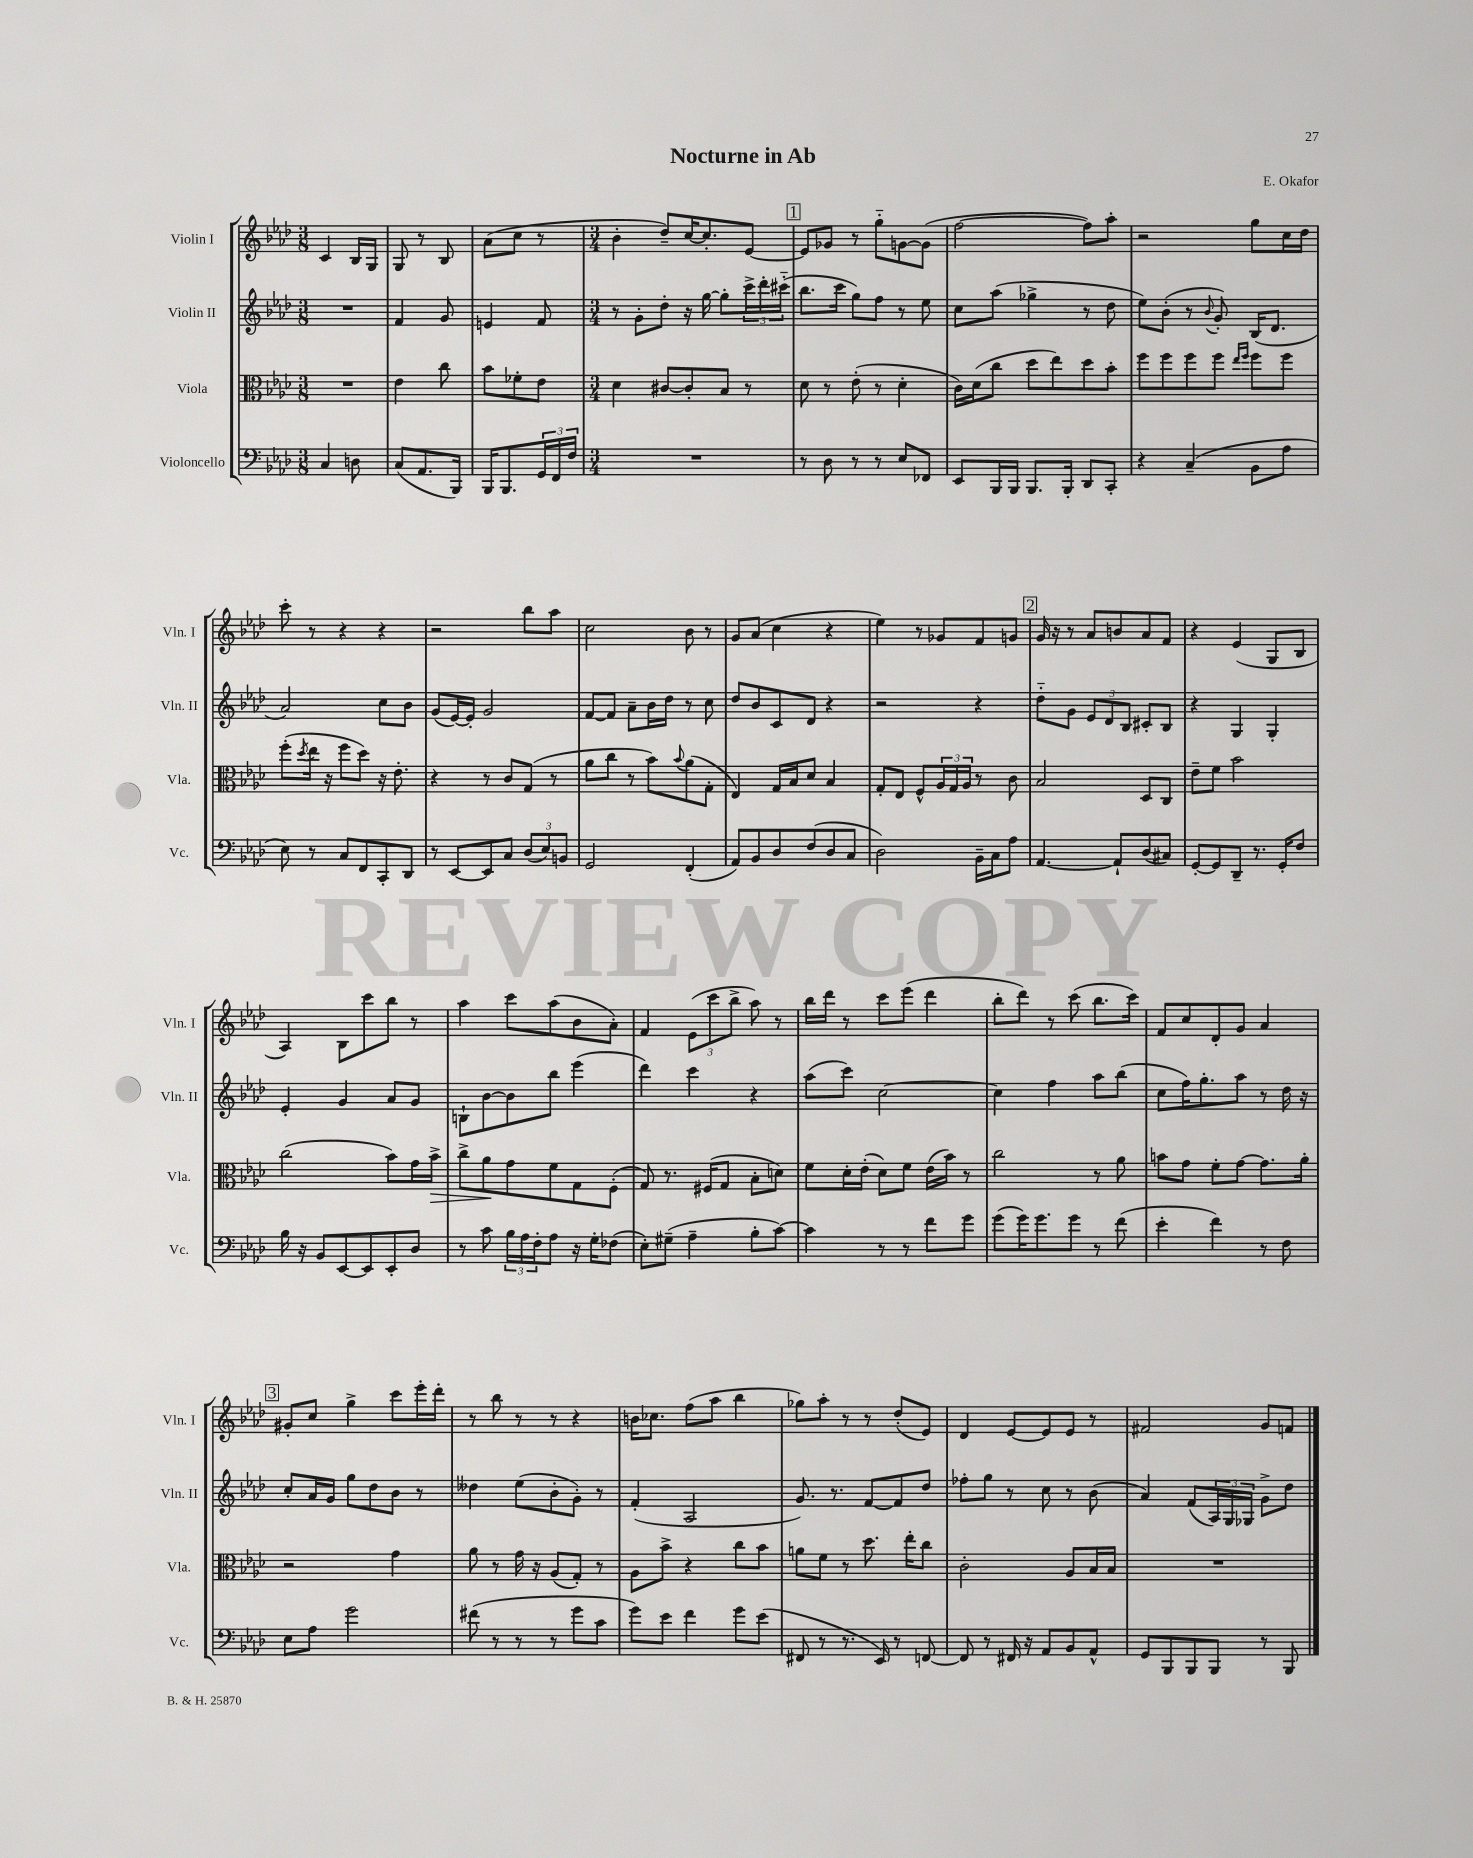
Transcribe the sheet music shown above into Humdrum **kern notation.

**kern	**kern	**dynam	**kern	**kern
*part4	*part3	*part3	*part2	*part1
*staff4	*staff3	*staff3	*staff2	*staff1
*I"Violoncello	*I"Viola	*	*I"Violin II	*I"Violin I
*I'Vc.	*I'Vla.	*	*I'Vln. II	*I'Vln. I
*clefF4	*clefC3	*	*clefG2	*clefG2
*k[b-e-a-d-]	*k[b-e-a-d-]	*	*k[b-e-a-d-]	*k[b-e-a-d-]
*M3/8	*M3/8	*	*M3/8	*M3/8
=1	=1	=1	=1	=1
4C/	4.r	.	4.r	4c/
8Dn\	.	.	.	16B-/LL
.	.	.	.	16G/JJ
=2	=2	=2	=2	=2
(8C/L	4e-\	.	4f/	8G/
8.AA-/	.	.	.	8r
.	8cc\	.	8g/	8B-/
16BBB-/Jk)	.	.	.	.
=3	=3	=3	=3	=3
16BBB-/KL	8b-\L	.	4en/	(8a-\L
8.BBB-/	.	.	.	.
.	8f-X'\	.	.	8cc\J
24GG/L	8e-\J	.	8f/	8r
24FF/	.	.	.	.
24F/JJ	.	.	.	.
=4	=4	=4	=4	=4
*M3/4	*M3/4	*	*M3/4	*M3/4
2.r	4d-\	.	8r	4b-'\
.	.	.	8g'\L	.
.	[8c#X/L	.	8dd-'\J	8dd-~/L)
.	8c#'/]	.	16r	[16cc/K
.	.	.	[16gg\	8.cc'/]
.	8B-/J	.	8gg'\L]	.
.	8r	.	24ccc^\L	[8e-/J
.	.	.	24ddd-'\	.
.	.	.	(24ccc#X\JJ	.
!!LO:REH:place=s1:t=1
=5	=5	=5	=5	=5
8r	8d-\	.	8.bb-\L	8e-/L]
8D-\	8r	.	.	8g-X/J
.	.	.	16ccc\Jk	.
8r	(8e-'\	.	8gg\L)	8r
8r	8r	.	8ff\J	8gg\L
8E-/L	4d-'\	.	8r	[8gn\
8FF-X/J	.	.	8ee-\	(8g\J]
=6	=6	=6	=6	=6
8EE-/L	16c\LL)	.	8cc\L	[2ff\
.	(16d-\J	.	.	.
16BBB-/L	8cc\J	.	(8aa-\J	.
16BBB-/JJ	.	.	.	.
8.BBB-/L	8dd-\L	.	4gg-X^\	.
.	8ee-\)	.	.	.
16BBB-'/Jk	.	.	.	.
8DD-/L	8dd-\	.	8r	8ff\L])
8CC'/J	8b-'\J	.	8dd-\	8aa-'\J
=7	=7	=7	=7	=7
4r	8ff\L	.	8ee-\L)	2r
.	8ff\	.	(8b-'\J	.
(4C~/	8ff\	.	8r	.
.	.	.	8qqb-/	.
.	8ff\J	.	8g'/)	.
.	16qqee-/LL	.	.	.
.	16qqff/JJ	.	.	.
8BB-\L	8ff\L	.	(16B-/KL	8gg\L
.	.	.	8.d-/J	.
8A-\J	8ff\J	.	.	16cc\L
.	.	.	.	16dd-\JJ
!!LO:LB:g=z
=8	=8	=8	=8	=8
8E-\)	(8ff'\L	.	2a-/)	8ccc'\
.	8qdd-/	.	.	.
8r	16ee-\Jk	.	.	8r
.	16r	.	.	.
8C/L	8ff\L	.	.	4r
8FF/	8dd-\J)	.	.	.
8CC'/	16r	.	8cc\L	4r
.	8.e-'\	.	.	.
8DD-/J	.	.	8b-\J	.
=9	=9	=9	=9	=9
8r	4r	.	(8g/L	2r
[8EE-/L	.	.	[16e-/L)	.
.	.	.	16e-'/JJ]	.
8EE-/]	8r	.	2g/	.
8C/J	8c/L	.	.	.
(12D-/L	(8G/J	.	.	8bb-\L
12E-/)	.	.	.	.
.	8r	.	.	8aa-\J
12BBn/J	.	.	.	.
=10	=10	=10	=10	=10
2GG/	8a-\L	.	[8f/L	2cc\
.	8cc\J	.	8f/J]	.
.	8r	.	8a-~\L	.
.	8b-\L)	.	16b-\L	.
.	.	.	16dd-\JJ	.
.	8qqb-/	.	.	.
(4FF'/	(8a-\	.	8r	8b-\
.	8G'\J	.	8cc\	8r
=11	=11	=11	=11	=11
8AA-/L)	4E-/)	.	8dd-/L	8g/L
8BB-/	.	.	8b-/	(8a-/J
8D-/	16G/LL	.	8c/	4cc\
.	16B-/J	.	.	.
(8F/	8d-/J	.	8d-/J	.
8D-/	4B-/	.	4r	4r
8C/J	.	.	.	.
=12	=12	=12	=12	=12
2D-\)	8G'/L	.	2r	4ee-\)
.	8E-/J	.	.	.
.	8F^^/L	.	.	8r
.	24A-/L	.	.	8g-X/L
.	24G/	.	.	.
.	24A-/JJ	.	.	.
16BB-~\LL	8r	.	4r	8f/
16C\J	.	.	.	.
8A-\J	8c\	.	.	8gn/J
!!LO:REH:place=s1:t=2
=13	=13	=13	=13	=13
[4.AA-/	2B-/	.	8dd-\L	16g/
.	.	.	.	16r
.	.	.	8g\J	8r
.	.	.	12e-/L	8a-/L
.	.	.	12d-/	.
8AA-`/L]	.	.	.	8bn/
.	.	.	12B-/J	.
(8D-/	8D-/L	.	8c#X'/L	8a-/
8C#X/J)	8C/J	.	8B-/J	8f/J
=14	=14	=14	=14	=14
[8GG'/L	8e-~\L	.	4r	4r
8GG/]	8f\J	.	.	.
8DD-~/J	2b-\	.	4G/	(4e-/
8.r	.	.	.	.
.	.	.	4G'/	8G/L
16GG'/KL	.	.	.	.
8F/J	.	.	.	8B-/J
!!LO:LB:g=z
=15	=15	=15	=15	=15
16B-\	(2cc\	.	4e-'/	4A-/)
16r	.	.	.	.
8BB-/L	.	.	.	.
[8EE-/	.	.	4g/	8B-\L
8EE-/]	.	.	.	8ccc\
8EE-'/	8b-\L)	.	8a-/L	8bb-\J
8D-/J	16g\L	.	8g/J	8r
!	!	!LO:HP:b	!	!
.	16b-^\JJ	>	.	.
=16	=16	=16	=16	=16
8r	8cc^\L	.	8Bn`\L	4aa-\
8c\	8a-\	.	[8b-\	.
24B-\LL	8g\	]	8b-\]	8ccc\L
24A-\	.	.	.	.
24F'\J	.	.	.	.
8A-\J	8f\	.	8bb-\J	(8aa-\
16r	8G\	.	(4eee-\	8b-\
16G'\KL	.	.	.	.
(8F-X\J	(8F'\J	.	.	8a-'\J)
=17	=17	=17	=17	=17
8E-'\L)	8G/)	.	4ddd-\)	4f/
(8G#X~\J	8.r	.	.	.
4A-~\	.	.	4ccc\	(12e-\L
.	(16F#X/KL	.	.	.
.	.	.	.	12ccc\
.	8G/J	.	.	.
.	.	.	.	12bb-^\J
8B-'\L	8B-'\L	.	4r	8aa-\)
[8c\J)	8dn\J)	.	.	8r
=18	=18	=18	=18	=18
4c\]	8f\L	.	(8aa-\L	16bb-\LL
.	.	.	.	16ddd-\JJ
.	16d-'\L	.	8ccc\J)	8r
.	(16e-'\JJ	.	.	.
8r	8d-\L)	.	[2cc\	8ccc\L
8r	8f\J	.	.	(8eee-\J
8f\L	(16e-\LL	.	.	4ddd-\
.	16b-\JJ)	.	.	.
8g\J	8r	.	.	.
=19	=19	=19	=19	=19
(8g\L	2cc\	.	4cc\]	8bb-'\L
16g\K)	.	.	.	8ddd-\J)
8.g\	.	.	.	.
.	.	.	4ff\	8r
8g\J	.	.	.	(8ccc\
8r	8r	.	8aa-\L	8.bb-\L
(8f\	8a-\	.	(8bb-\J	.
.	.	.	.	16ccc\Jk)
=20	=20	=20	=20	=20
4e-'\	8bn\L	.	8cc\L	8f/L
.	8g\J	.	16ff\K)	8cc/
.	.	.	8.gg'\	.
4f\)	8f'\L	.	.	8d-'/
.	[8g\J	.	8aa-\J	8g/J
8r	8.g\L]	.	8r	4a-/
8F\	.	.	16dd-\	.
.	16a-'\Jk	.	16r	.
!!LO:LB:g=z
!!LO:REH:place=s1:t=3
=21	=21	=21	=21	=21
8E-\L	2r	.	8cc'/L	8g#X'/L
8A-\J	.	.	16a-/L	8cc/J
.	.	.	16g/JJ	.
2g\	.	.	8gg\L	4gg^\
.	.	.	8dd-\	.
.	4g\	.	8b-\J	8ccc\L
.	.	.	8r	16eee-'\L
.	.	.	.	16ddd-'\JJ
=22	=22	=22	=22	=22
(8f#X\	8a-\	.	4dd--X\	8r
8r	8r	.	.	8bb-\
8r	16g\	.	(8ee-\L	8r
.	16r	.	.	.
8r	(8A-/L	.	8b-'\	8r
8g\L	8G'/J)	.	8g'\J)	4r
8c\J	8r	.	8r	.
=23	=23	=23	=23	=23
8g\L)	8A-\L	.	(4f'/	16bn\KL
.	.	.	.	8.cc-X\J
8e-\J	8b-^\J	.	.	.
4f\	4r	.	2A-/	(8ff\L
.	.	.	.	8aa-\J
8g\L	8cc\L	.	.	4bb-\
(8e-\J	8b-\J	.	.	.
=24	=24	=24	=24	=24
8FF#X/	8an\L	.	8.g/)	8gg-X\L)
8r	8f\J	.	.	8aa-'\J
.	.	.	8.r	.
8.r	8r	.	.	8r
.	8.dd-\	.	[8f/L	8r
16EE-/)	.	.	.	.
8r	.	.	8f/]	(8dd-'/L
.	16ee-'\KL	.	.	.
[8FFn/	8cc\J	.	8dd-/J	8e-/J)
=25	=25	=25	=25	=25
8FF/]	2c'\	.	8ff-X'\L	4d-/
8r	.	.	8gg\J	.
16FF#X/	.	.	8r	[8e-/L
16r	.	.	.	.
8AA-/L	.	.	8cc\	8e-/]
8BB-/	8A-/L	.	8r	8e-/J
8AA-^^/J	16B-/L	.	(8b-\	8r
.	16B-/JJ	.	.	.
=26	=26	=26	=26	=26
8GG/L	2.r	.	4a-/)	2f#X/
8BBB-/	.	.	.	.
8BBB-/	.	.	(8f/L	.
8BBB-/J	.	.	24A-/L)	.
.	.	.	24G/	.
.	.	.	24G-X/JJ	.
8r	.	.	8g^\L	8g/L
8BBB-/	.	.	8dd-\J	8fn/J
==	==	==	==	==
*-	*-	*-	*-	*-
